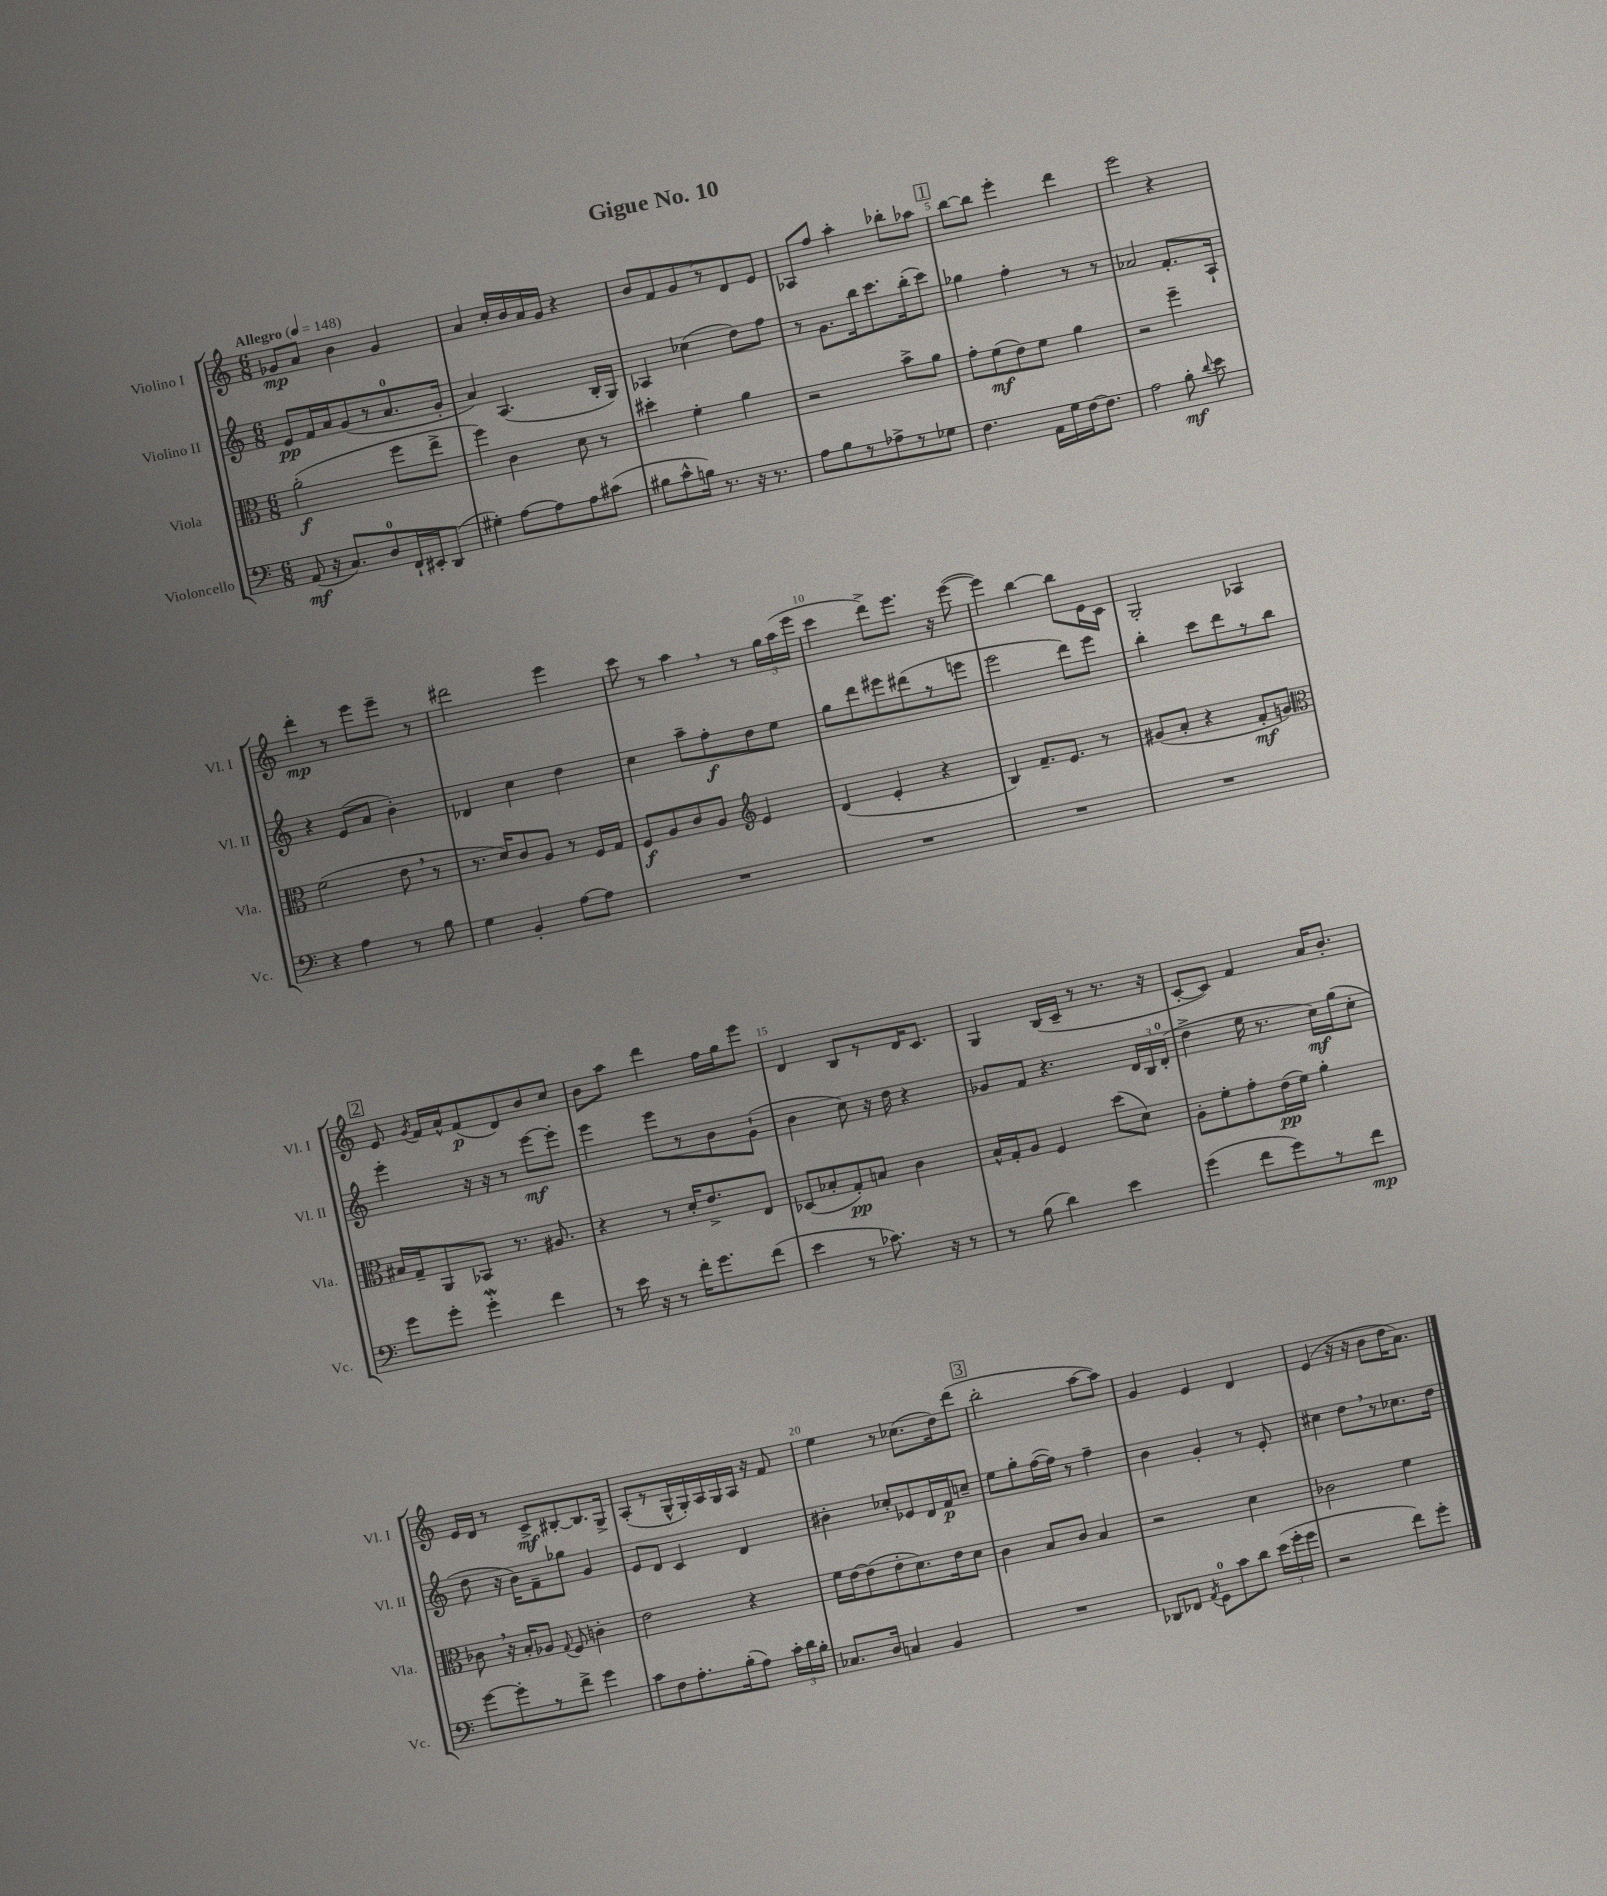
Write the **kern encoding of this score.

**kern	**kern	**kern	**kern
*staff4	*staff3	*staff2	*staff1
*clefF4	*clefC3	*clefG2	*clefG2
*k[]	*k[]	*k[]	*k[]
*M6/8	*M6/8	*M6/8	*M6/8
*MM148	*MM148	*MM148	*MM148
(8AA	(2a'	8e	8g-
16r	.	16f	8a
8.C)	.	16a	.
.	.	(8g	4b
8D	.	8r	.
16FF`	8ff	8.a	4g-
16EE#'	.	.	.
(8DD	8ee^	.	.
.	.	16g'	.
=	=	=	=
4G#')	4ff)	4a)	4a
[8A	4c	(4.A	16cc'
.	.	.	16b
8A]	.	.	16a
.	.	.	16g
8A	8d	.	4r
(8c#	8r	16B'	.
.	.	16G)	.
=	=	=	=
8B#	4dd#'	4A-	8b
8c^^	.	.	8f
16B)	4f'	(4cc-	8g
8.r	.	.	.
.	.	.	8r
16r	4a	8dd)	8d
8.r	.	.	.
.	.	8ff	8e
=	=	=	=
8A	2r	8r	8A-
8B	.	8.g	8ff
8r	.	.	4aa'
.	.	16bb	.
8A-^	.	8.ccc	.
8r	8b^	.	8bb-'
.	.	(16bb'	.
8G-	8a	8ccc)	8aa-
=	=	=	=
4.F	8g'	4gg-	[8bb
.	(8f	.	8bb]
.	8e)	4ff'	4eee'
16AA	8f	.	.
16G	.	.	.
[16F	4a	8r	4ddd
8.F]	.	.	.
.	.	8r	.
=	=	=	=
2A	2r	2a-	2eee
8B'	4ff~	8.f'	4r
8qqd	.	.	.
8e	.	.	.
.	.	16A`	.
=	=	=	=
4r	(2f	4r	4ddd'
4A	.	(8e	8r
.	.	8a	8eee
8r	8e	4b')	8eee~
8B	8r	.	8r
=	=	=	=
4G	8.r	4d-	2ddd#
.	16d)	.	.
4BB'	8c	4cc	.
.	8A	.	.
[8A	8r	4dd	4eee
8A]	16F	.	.
.	16G	.	.
=	=	=	=
2.r	8F	4cc	8ccc
.	8A	.	8r
.	8c	8aa~	4aa
.	8A	8ff'	.
*	*clefG2	*	*
.	4e	8dd	8r
.	.	8ee	24gg
.	.	.	(24aa
.	.	.	24eee
=	=	=	=
2.r	(4d	8gg	4ccc
.	.	8ddd	.
.	4e'	8eee#	8ddd^)
.	.	(8ddd#	8.eee
.	4r	8r	.
.	.	.	16r
.	.	8eee	([8eee
=	=	=	=
2.r	4B)	2eee	4eee])
.	8.f~	.	[4bb
.	8.e	.	.
.	.	8ddd)	8bb]
.	8r	8eee	16e
.	.	.	16c
=	=	=	=
2.r	(8g#	4bb'	2G'
.	8a'	.	.
.	4r	8ccc	.
.	.	8ddd	.
.	8f'	8r	4A-
.	8g)	8bb	.
=	=	=	=
*	*clefC3	*	*
8g	16B#	4eee'	8e
.	16G~	.	.
.	.	.	8qg
8g'	8AA	.	16f
.	.	.	16a^^
4g'	8BB-	16r	(8f
.	.	16r	.
.	8.r	8r	8d)
4f	.	[8eee	8b
.	8.A#	.	.
.	.	8eee']	8cc
=	=	=	=
8r	4r	4eee	8b
16e	.	.	8aa
16r	.	.	.
8r	8r	8eee	4ddd
16f'	16d'	8r	.
8.g	8.e^	.	.
.	.	8b	16ff
.	.	.	16gg
(8f	8E	(8g`	8eee
=	=	=	=
4e	(8D-	4b	4d
.	8B-'	.	.
8r	8G')	8cc)	8B
8.c-)	8B	16r	8r
.	.	16dd	.
.	4c	4r	16d
16r	.	.	8.c
8r	.	.	.
=	=	=	=
8r	16B^^	8g-	4G
.	16G'	.	.
(8B	8A	8f	.
4d)	4F	4.r	(16B
.	.	.	16c~
.	.	.	8r
4e	(8dd	.	8.r
.	8d)	24d	.
.	.	24B	.
.	.	.	16r
.	.	(24d'	.
=	=	=	=
(4g	8A'	4dd^	[8c'
.	8f'	.	8c])
8f	8g'	16ee	4f
.	.	8.r	.
8g)	(16e	.	.
.	16f)	.	.
8r	4a'	16cc)	16a
.	.	(16gg	8.b'
8f	.	8cc'	.
=	=	=	=
[8g	8c-	8dd	16e
.	.	.	16d
8g']	16r	16r	8r
.	16B'	16b)	.
8r	8A-	8f~	8c^
.	8qqG	.	.
8f^	8F	8gg-	[8B#'
4g	4c'	4g	8.B#]
.	.	.	16G^
=	=	=	=
8c	2e	8e	(8A'
8F	.	8d	8r
8.A'	.	4c	16G^^
.	.	.	16G')
.	.	.	16A
(16B'	.	.	16G
8A)	4r	4d	16A
.	.	.	16r
24c'	.	.	8f
24d	.	.	.
24B'	.	.	.
=	=	=	=
8.C-	16f	4b#'	4ee
.	[16e	.	.
.	(8e]	.	.
16D	.	.	.
4C	8e'	8cc-'	8r
.	8.d)	8e-	(8.cc-
4BB	.	16d	.
.	16e	16f	16dd)
.	8d	8cc~	(8ddd
=	=	=	=
2.r	4c	8ee	2bb'
.	.	8gg'	.
.	8B	([16ff	.
.	.	16ff])	.
.	8c	8r	.
.	4B	4ff~	[8aa
.	.	.	8aa])
=	=	=	=
8DD-	2r	4b	4g
8FF-	.	.	.
8qAA	.	.	.
8GG	.	4g'	4e
8c	.	.	.
8d	4d	8r	4d
(24e	.	8e'	.
24g'	.	.	.
24g	.	.	.
=	=	=	=
2r	2c-	4cc#	(4e
.	.	8dd	16r
.	.	.	16r
.	.	8r	8b
8f)	4f	8.cc-	16dd
.	.	.	8.a)
8g'	.	.	.
.	.	16dd	.
==	==	==	==
*-	*-	*-	*-
